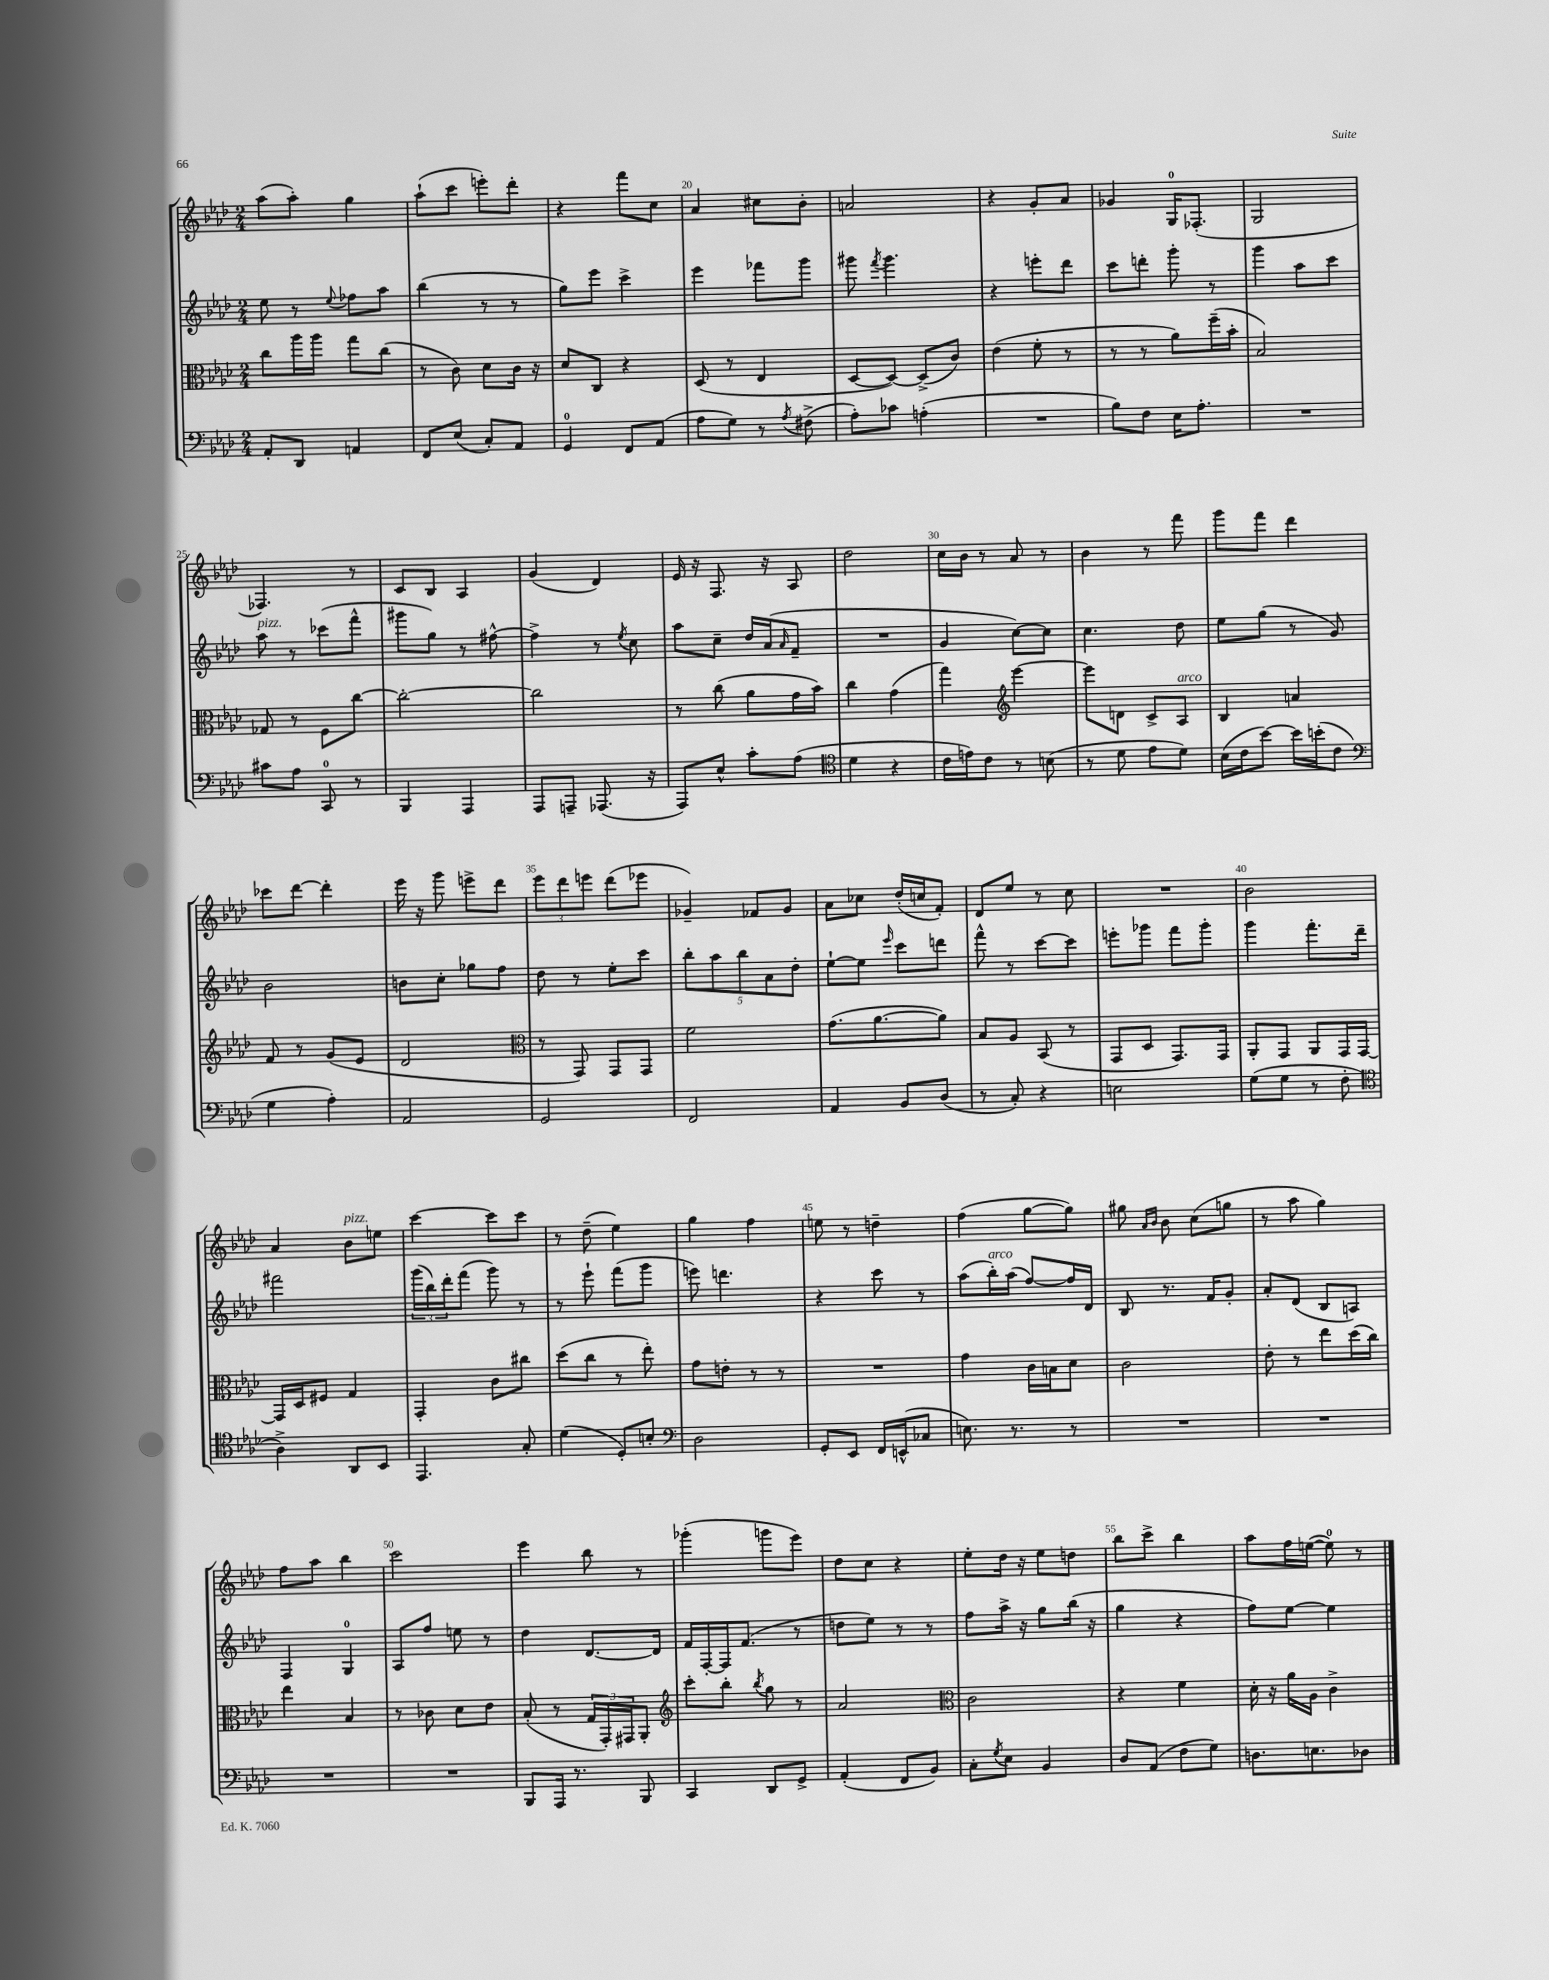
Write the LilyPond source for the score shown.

<<
\new StaffGroup <<
\new Staff = "s0" {
    \clef treble \key aes \major \numericTimeSignature \time 2/4
    aes''8( aes''8-.) g''4 |
    aes''8-!( c'''8 e'''8-.) des'''8-. |
    r4 f'''8 c''8 |
    aes'4 cis''8 bes'8-. |
    a'2 |
    r4 g'8-. aes'8 |
    ges'4 g16-0 fes8.-.( |
    g2 |
    fes4.) r8 |
    c'8 bes8 aes4 |
    g'4( des'4) |
    ees'16 r16 f8. r16 aes8 |
    des''2 |
    c''16 bes'16 r8 aes'8 r8 |
    bes'4 r8 f'''8 |
    g'''8 f'''8 des'''4 |
    ces'''8 des'''8~ des'''4-. |
    ees'''16 r16 g'''8 e'''8-> des'''8 |
    \tuplet 3/2 { ees'''8 des'''8 e'''8 } des'''8( ees'''8 |
    ges'4--) fes'8 ges'8 |
    aes'8 ces''8 des''16-.( c''16 f'8-.) |
    des'8 ees''8 r8 c''8 |
    R2 |
    bes'2 |
    aes'4 bes'8^\markup { \italic "pizz." } e''8 |
    c'''4~ c'''8 c'''8 |
    r8 des''8--( ees''4) |
    g''4 f''4 |
    e''8 r8 d''4-- |
    f''4( g''8~ g''8) |
    gis''8 \grace { aes'16 bes'16 } bes'8 c''8( g''8 |
    r8 aes''8 g''4) |
    f''8 aes''8 bes''4 |
    c'''2 |
    ees'''4 bes''8 r8 |
    ges'''4-.( g'''8 ees'''8) |
    des''8 c''8 r4 |
    ees''8-. des''16 r16 ees''8 d''8 |
    bes''8 c'''8-> bes''4 |
    aes''8 f''16 e''16~( e''8-0) r8 \bar "|." |
}
\new Staff = "s1" {
    \clef treble \key aes \major \numericTimeSignature \time 2/4
    ees''8 r8 \appoggiatura { ees''8 } fes''8 aes''8 |
    bes''4( r8 r8 |
    g''8) ees'''8 c'''4-> |
    ees'''4 fes'''8 g'''8 |
    gis'''8 \acciaccatura { f'''8 } gis'''4. |
    r4 e'''8-. des'''8 |
    c'''8 d'''8-. g'''8-. r8 |
    g'''4 aes''8 c'''8 |
    aes''8^\markup { \italic "pizz." } r8 ces'''8( f'''8-^ |
    gis'''8 g''8) r8 fis''8~-^ |
    fis''4-> r8 \acciaccatura { ees''8 } c''8 |
    aes''8 c''8-- des''16 aes'16( \grace { aes'16 } f'8-- |
    R2 |
    g'4 c''8~) c''8 |
    c''4. des''8 |
    ees''8 g''8( r8 g'8) |
    bes'2 |
    b'8 c''8-. ges''8 f''8 |
    des''8 r8 ees''8-. c'''8 |
    \tuplet 5/4 { bes''8-. aes''8 bes''8 aes'8 des''8-. } |
    ees''8~-! ees''8 \grace { ees'''16 } c'''8 d'''8 |
    f'''8-^ r8 c'''8~ c'''8 |
    e'''8-. ges'''8 f'''8 ges'''8-. |
    g'''4 f'''8.-. des'''16-- |
    fis'''2 |
    \tuplet 3/2 { g'''16( bes''16) des'''16-. } f'''8( g'''8) r8 |
    r8 ees'''8-! f'''8( g'''8 |
    e'''8) d'''4. |
    r4 c'''8 r8 |
    aes''8( bes''16-.^\markup { \italic "arco" }) aes''16( f''8~) f''16 des'16 |
    bes8 r8. f'16 g'8-. |
    aes'8-. des'8( bes8 a8) |
    f4 g4-0 |
    aes8 f''8 e''8 r8 |
    des''4 des'8.~ des'16 |
    f'16 f16~-. f16 f'8.( r8 |
    d''8 ees''8) r8 r8 |
    f''8 aes''16-> r16 g''8 bes''16( r16 |
    g''4 r4 |
    f''8) ees''8~ ees''4 \bar "|." |
}
\new Staff = "s2" {
    \clef alto \key aes \major \numericTimeSignature \time 2/4
    c''8 aes''16 aes''16 g''8 c''8( |
    r8 c'8) des'8 c'16 r16 |
    des'8 c8 r4 |
    des8( r8 ees4 |
    des8~ des8~) des8->( c'8) |
    ees'4( f'8-. r8 |
    r8 r8 aes'8) f''16--( bes'16-. |
    bes2) |
    ges8 r8 f8 c''8~ |
    c''2~-. |
    c''2 |
    r8 c''8( aes'8 g'16 bes'16) |
    c''4 g'4( |
    g''4) \clef treble ees'''4~ |
    ees'''8 d'8 c'8-> aes8^\markup { \italic "arco" } |
    bes4 a'4 |
    f'8 r8 g'8( ees'8 |
    des'2 |
    \clef alto r8 g,8) g,8 g,8 |
    f'2 |
    g'8.( aes'8.~ aes'8) |
    bes8 aes8 bes,8( r8 |
    g,8 des8 g,8.) g,16 |
    aes,8-. g,8 aes,8 g,16 g,16~ |
    g,16 des16 fis8 g4 |
    g,4-. c'8 cis''8 |
    des''8( c''8 r8 ees''8-.) |
    g'8 e'8-. r8 r8 |
    R2 |
    g'4 c'16 b16 des'8 |
    c'2 |
    ees'8-. r8 ees''8 des''16( c''16) |
    ees''4 bes4 |
    r8 ces'8 des'8 ees'8 |
    bes8-.( r8 \tuplet 3/2 { g16 g,16-.) gis,16 } aes,8-. |
    \clef treble c'''8-. bes''8-. \acciaccatura { bes''8 } g''8 r8 |
    aes'2 |
    \clef alto c'2 |
    r4 f'4 |
    des'16-. r16 aes'16 aes16 c'4-> \bar "|." |
}
\new Staff = "s3" {
    \clef bass \key aes \major \numericTimeSignature \time 2/4
    aes,8-. des,8 a,4 |
    f,8 ees8( c8-.) aes,8 |
    g,4-0 f,8 aes,8( |
    aes8 g8) r8 \acciaccatura { aes8 } fis8->( |
    aes8-.) ces'8 a4-.( |
    R2 |
    bes8) f8 ees16 aes8.-. |
    R2 |
    cis'8 aes8 c,8-0 r8 |
    bes,,4 aes,,4 |
    aes,,8 a,,8-- aes,,8.( r16 |
    aes,,8) ees8-^ c'8-. aes8( |
    \clef tenor des'4 r4 |
    c'16 e'16) c'8 r8 b8( |
    r8 des'8 ees'8 des'8) |
    bes16( c'16 bes'8~) bes'16 b'16-.( c'8 |
    \clef bass g4 aes4-.) |
    aes,2 |
    g,2 |
    f,2 |
    aes,4 bes,8 des8( |
    r8 c8-.) r4 |
    e2 |
    g8( g8 r8 f8-. |
    \clef tenor aes4->) aes,8 bes,8 |
    ees,4. g8-. |
    des'4( des8-.) b8-. |
    \clef bass des2 |
    g,8-. ees,8 f,16 e,16-^( ces8 |
    e8.) r8. r8 |
    R2 |
    R2 |
    R2 |
    R2 |
    bes,,8 aes,,16 r8. bes,,8 |
    c,4 des,8 g,8-> |
    aes,4-.( f,8 bes,8) |
    c8-. \acciaccatura { g8 } ees8 bes,4 |
    des8 aes,8( f8 g8) |
    d8. e8. des8 \bar "|." |
}
>>
>>
\layout { \context { \Score currentBarNumber = #17 \override BarNumber.break-visibility = ##(#f #t #t) barNumberVisibility = #(every-nth-bar-number-visible 5) } }
